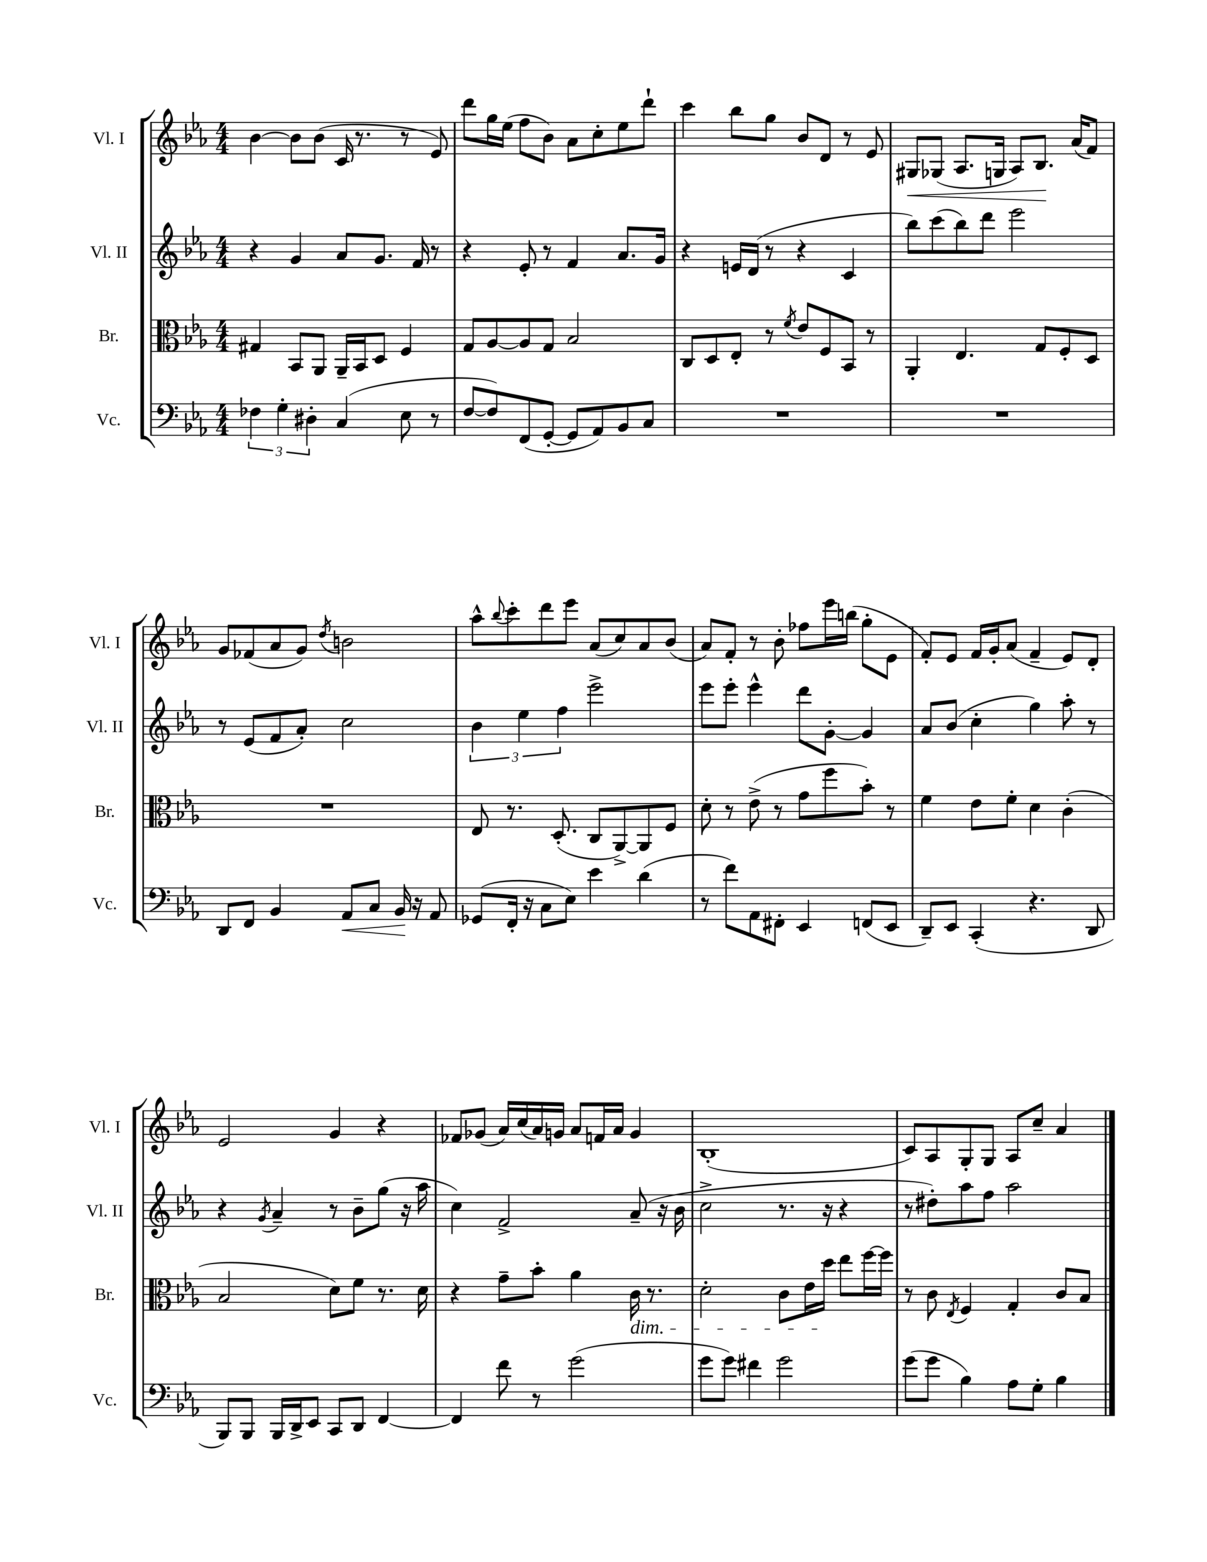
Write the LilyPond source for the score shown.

<<
\new StaffGroup <<
\new Staff = "s0" \with { instrumentName = "Vl. I" shortInstrumentName = "Vl. I" } {
    \clef treble \key ees \major \numericTimeSignature \time 4/4
    bes'4~ bes'8 bes'8( c'16 r8. r8 ees'8) |
    d'''8 g''16 ees''16( f''8 bes'8) aes'8 c''8-. ees''8 d'''8-! |
    c'''4 bes''8 g''8 bes'8 d'8 r8 ees'8 |
    gis8\< ges8( aes8. g16 aes8) bes8.\! aes'16( f'8) |
    g'8 fes'8( aes'8 g'8) \acciaccatura { d''8 } b'2 |
    aes''8-^ \appoggiatura { bes''8 } c'''8-. d'''8 ees'''8 aes'8( c''8) aes'8 bes'8( |
    aes'8) f'8-. r8 bes'8-. fes''8 ees'''16 b''16( g''8-. ees'8 |
    f'8-.) ees'8 f'16 g'16-. aes'8( f'4-- ees'8) d'8-. |
    ees'2 g'4 r4 |
    fes'8 ges'8( aes'16) c''16( aes'16) g'16 aes'8 f'16 aes'16 g'4 |
    bes1-.( |
    c'8) aes8 g8-. g8 aes8 c''8-- aes'4 \bar "|." |
}
\new Staff = "s1" \with { instrumentName = "Vl. II" shortInstrumentName = "Vl. II" } {
    \clef treble \key ees \major \numericTimeSignature \time 4/4
    r4 g'4 aes'8 g'8. f'16 r8 |
    r4 ees'8-. r8 f'4 aes'8. g'16 |
    r4 e'16 d'16( r8 r4 c'4 |
    bes''8) c'''8( bes''8) d'''8 ees'''2 |
    r8 ees'8( f'8 aes'8-.) c''2 |
    \tuplet 3/2 { bes'4 ees''4 f''4 } ees'''2-> |
    ees'''8 ees'''8-. ees'''4-^ d'''8 g'8~-. g'4 |
    aes'8 bes'8( c''4-. g''4) aes''8-. r8 |
    r4 \acciaccatura { g'8 } aes'4-- r8 bes'8-- g''8( r16 aes''16 |
    c''4) f'2-> aes'8--( r16 bes'16 |
    c''2-> r8. r16 r4 |
    r8 dis''8-.) aes''8 f''8 aes''2 \bar "|." |
}
\new Staff = "s2" \with { instrumentName = "Br." shortInstrumentName = "Br." } {
    \clef alto \key ees \major \numericTimeSignature \time 4/4
    gis4 bes,8 aes,8 aes,16-- bes,16 d8 f4 |
    g8 aes8~ aes8 g8 bes2 |
    c8 d8 ees8-. r8 \acciaccatura { f'8 } ees'8 f8 bes,8 r8 |
    aes,4-. ees4. g8 f8-. d8 |
    R1 |
    ees8 r8. d8.-.( c8 aes,8~->) aes,8 f8 |
    d'8-. r8 ees'8->( r8 g'8 f''8 bes'8-.) r8 |
    f'4 ees'8 f'8-. d'4 c'4-.( |
    bes2 d'8) f'8 r8. d'16 |
    r4 g'8-- bes'8-. aes'4 c'16\dim r8. |
    d'2-. c'8 ees'16 d''16\! ees''8 f''16~ f''16 |
    r8 c'8 \acciaccatura { ees8 } f4 g4-. c'8 bes8 \bar "|." |
}
\new Staff = "s3" \with { instrumentName = "Vc." shortInstrumentName = "Vc." } {
    \clef bass \key ees \major \numericTimeSignature \time 4/4
    \tuplet 3/2 { fes4 g4-. dis4-. } c4( ees8 r8 |
    f8~ f8) f,8( g,8~-. g,8 aes,8) bes,8 c8 |
    R1 |
    R1 |
    d,8 f,8 bes,4 aes,8\< c8 bes,16\! r16 aes,8 |
    ges,8( f,16-. r16 c8 ees8) ees'4 d'4( |
    r8 f'8) aes,8 fis,8-. ees,4 f,8( ees,8 |
    d,8--) ees,8 c,4-.( r4. d,8 |
    bes,,8) bes,,8 bes,,16 d,16-> ees,8 c,8 d,8 f,4~ |
    f,4 f'8 r8 g'2( |
    g'8 g'8) fis'4 g'2 |
    g'8( g'8 bes4) aes8 g8-. bes4 \bar "|." |
}
>>
>>
\layout { \context { \Score \remove "Bar_number_engraver" } }
